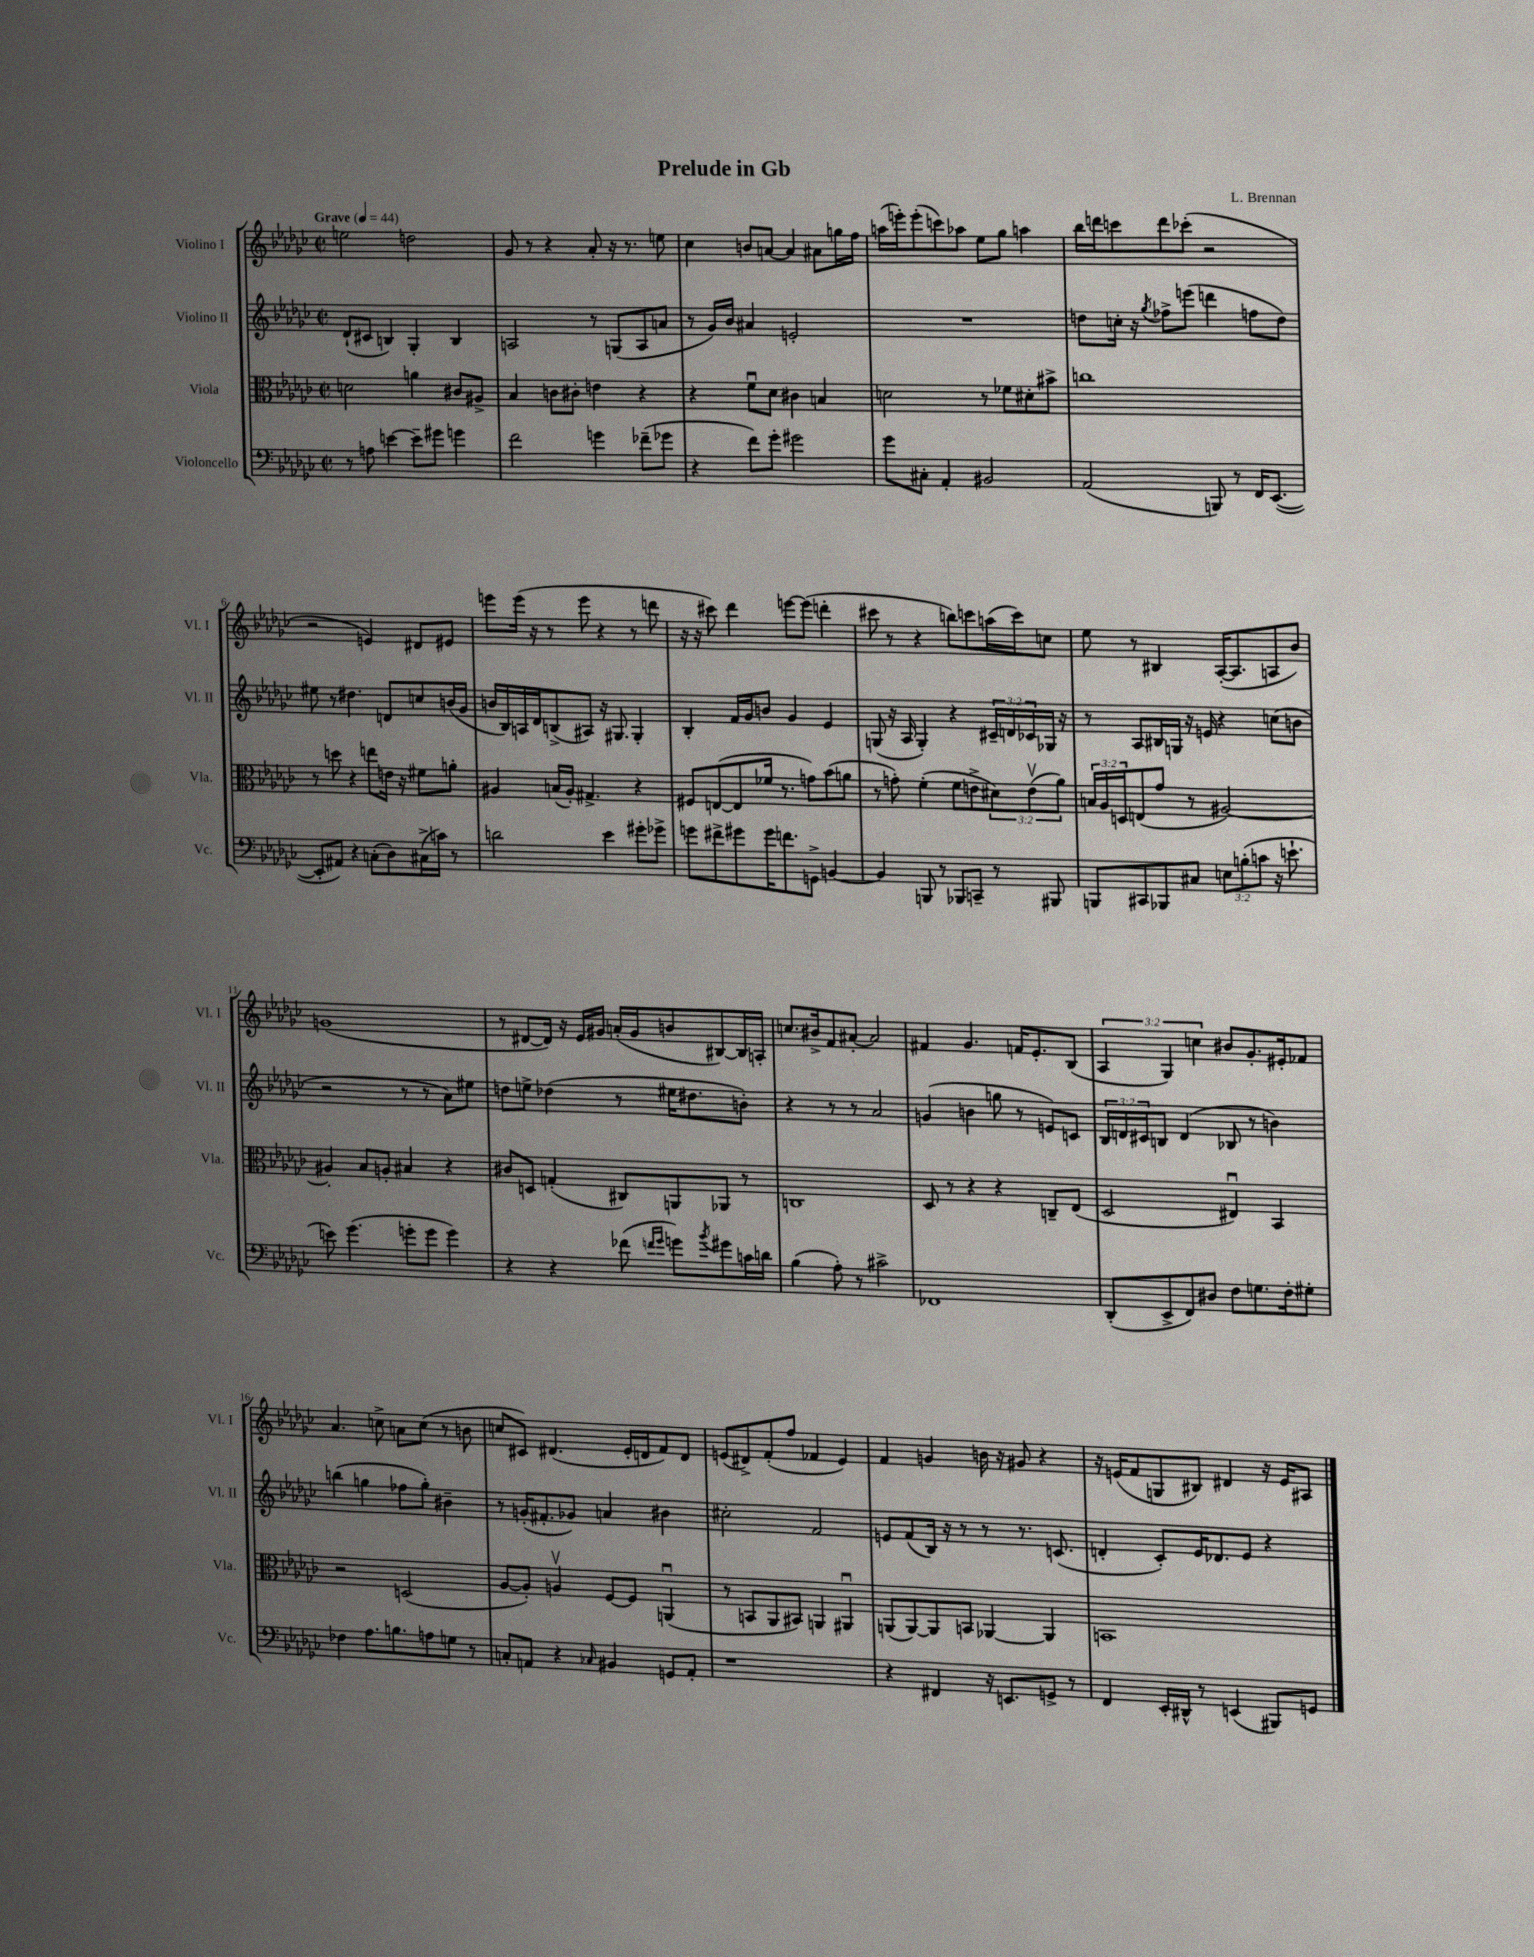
\header { title = "Prelude in Gb" composer = "L. Brennan" }
<<
\new StaffGroup <<
\new Staff = "s0" \with { instrumentName = "Violino I" shortInstrumentName = "Vl. I" } {
    \clef treble \key ges \major \defaultTimeSignature \time 2/2 \override Staff.TupletNumber.text = #tuplet-number::calc-fraction-text \tempo "Grave" 4 = 44
    e''2 d''2 |
    ges'8 r8 r4 aes'8-. r16 r8. e''8 |
    ces''4 b'8 a'8~ a'4 ais'8 g''16 f''16 |
    a''16( e'''16-.) e'''8-.( c'''8) aes''8 ees''8 ges''8 a''4 |
    bes''16 d'''16 c'''8 d'''8 ces'''8-.( r2 |
    r2 e'4) dis'8 eis'8 |
    e'''8 e'''16( r16 r8 e'''8 r4 r8 d'''8 |
    r16 r16 cis'''8) des'''4 e'''8~ e'''8( d'''4-. |
    cis'''8 r8 r4 b''8) c'''8 a''16( c'''16) c''8 |
    ees''8 r8 bis4 aes16~-.( aes8. a8 bes'8) |
    g'1( |
    r8 dis'8~ dis'16) r16 ees'16 gis'16 a'16-.( gis'16 b'8 bis8~) bis16 a16-. |
    c''8. bis'16-> f'8 ais'8~-. ais'2 |
    fis'4 ges'4. f'16 ees'8.-. bes8( |
    \tuplet 3/2 { aes4 ges4) c''4 } bis'8 ges'8.-. eis'16-. fes'8 |
    aes'4. c''8-> a'8 c''8( r8 b'8 |
    c''8 cis'8) dis'4.( ees'16-. d'16 f'8) d'8 |
    e'8( dis'8->) f'8-.( f''8 fes'4 e'4) |
    f'4 g'4 b'16 r16 gis'8 r4 |
    r16 e'16( f'8 g8 bis8) dis'4 r16 e'16 ais8 \bar "|." |
}
\new Staff = "s1" \with { instrumentName = "Violino II" shortInstrumentName = "Vl. II" } {
    \clef treble \key ges \major \defaultTimeSignature \time 2/2 \override Staff.TupletNumber.text = #tuplet-number::calc-fraction-text
    des'8-!( cis'8 b4) ges4-. b4 |
    a2 r8 g8( a8 a'8 |
    r8 ges'16) bes'16 ais'4 e'2-. |
    R1 |
    d''8 c''16-. r16 \acciaccatura { ges''8 } fes''8-> e'''8( d'''4 f''8 d''8) |
    eis''8 r8 dis''4. d'8 c''8 b'16( ges'16 |
    b'16 bes16) a16 des'16 b8->( ais8) r16 gis8. gis4-. |
    bes4-. f'16 ges'16 b'8 ges'4 ees'4 |
    g8( r16 aes16 g4-.) r4 \tuplet 3/2 { cis'16-- d'16 ces'16 } ges16 r16 |
    r8 aes8 bis16 g16 r16 e'16 r4 c''8( b'8 |
    r2 r8 r8 aes'8) eis''8 |
    d''8 e''8-> des''4( r8 eis''16 dis''8. b'8-.) |
    r4 r8 r8 aes'2 |
    g'4( b'4 g''8 r8 e'8) c'8 |
    \tuplet 3/2 { bes16 d'16 cis'16 } b8 d'4( bes8 r8 b'4) |
    b''4( g''4 fes''8 g''8-.) bis'4-- |
    r8 g'16-.( fis'8.-. ges'8) a'4 bis'4 |
    cis''2-. f'2 |
    e'8 f'8( bes16) r16 r8 r8 r8. c'8.( |
    d'4-. ces'8-.) ees'16 des'8. ees'8 r4 \bar "|." |
}
\new Staff = "s2" \with { instrumentName = "Viola" shortInstrumentName = "Vla." } {
    \clef alto \key ges \major \defaultTimeSignature \time 2/2 \override Staff.TupletNumber.text = #tuplet-number::calc-fraction-text
    d'2 a'4 cis'8 ais8-> |
    bes4 c'8 cis'8-. e'4 r4 |
    r4 f'8\downbow des'8 cis'4 b4 |
    d'2 r8 fes'8 dis'8-. bis'8-> |
    c''1 |
    r8 d''8 r4 e''8 e'16 r16 fis'8 a'8-. |
    ais4 b16( ais16-.) gis4.-> r4 |
    fis8 e8~( e8 fes'16 r8. g'8) bes'8( a'8 |
    r8 g'8-.) f'4-.( f'8 e'8-> \tuplet 3/2 { dis'8) e'8\upbow( aes'8) } |
    \tuplet 3/2 { b16 aes16 d16 } e8( ges'8 r8 ais2~) |
    ais4-. bes8 a8-. bis4 r4 |
    cis'8 d8 g4-.( cis8) a,8 aes,8 r8 |
    c1 |
    des8 r8 r4 r4 c8-- ees8( |
    des2 eis4\downbow) bes,4 |
    r2 d2( |
    aes8~ aes8-.) a4\upbow f8~ f8 a,4\downbow( |
    r8 b,8 aes,8 bis,8) a,4 ais,4\downbow |
    a,8( a,8~) a,8 b,8 aes,4~ aes,4 |
    b,1 \bar "|." |
}
\new Staff = "s3" \with { instrumentName = "Violoncello" shortInstrumentName = "Vc." } {
    \clef bass \key ges \major \defaultTimeSignature \time 2/2 \override Staff.TupletNumber.text = #tuplet-number::calc-fraction-text
    r8 a8 e'4~ e'8-- gis'8 g'4 |
    f'2 g'4 fes'8--( ges'8 |
    r4 f'8) ges'8-. gis'2 |
    ges'8 cis8-. aes,4-. bis,2 |
    aes,2( b,,8) r8 f,16 ees,8.~( |
    ees,8-. ais,8) r4 c8-.( des8) cis16->( c'16) r8 |
    d'2 ees'4 gis'8-. ges'8-> |
    g'8 fis'8-> gis'8 gis'16 f'8. g,8-> b,4~ |
    b,4 b,,8 r8 bes,,8 c,8-- r8 bis,,8 |
    b,,8 cis,8 bes,,8 cis8 \tuplet 3/2 { e8 b8-.( c'8 } r16 e'8.-! |
    e'8) ges'4.( g'8-. g'8 g'4) |
    r4 r4 fes'8( \grace { f'16 ges'16 } g'8) \acciaccatura { bes'8 } gis'8 c'16 d'16 |
    bes4( aes8-.) r8 cis'2-> |
    fes,1 |
    des,8-.( ees,8-> f,8) dis8 f8 g8. f16-. gis8-. |
    fes4 aes8. b8. a8 g8 r8 |
    c8-. a,8 r4 \grace { ces16 } bis,4 g,8 a,8-. |
    r1 |
    r4 fis,4 r16 e,8. g,8-> r8 |
    f,4 ees,16-. dis,16-^ r8 e,4( bis,,8) g,8 \bar "|." |
}
>>
>>
